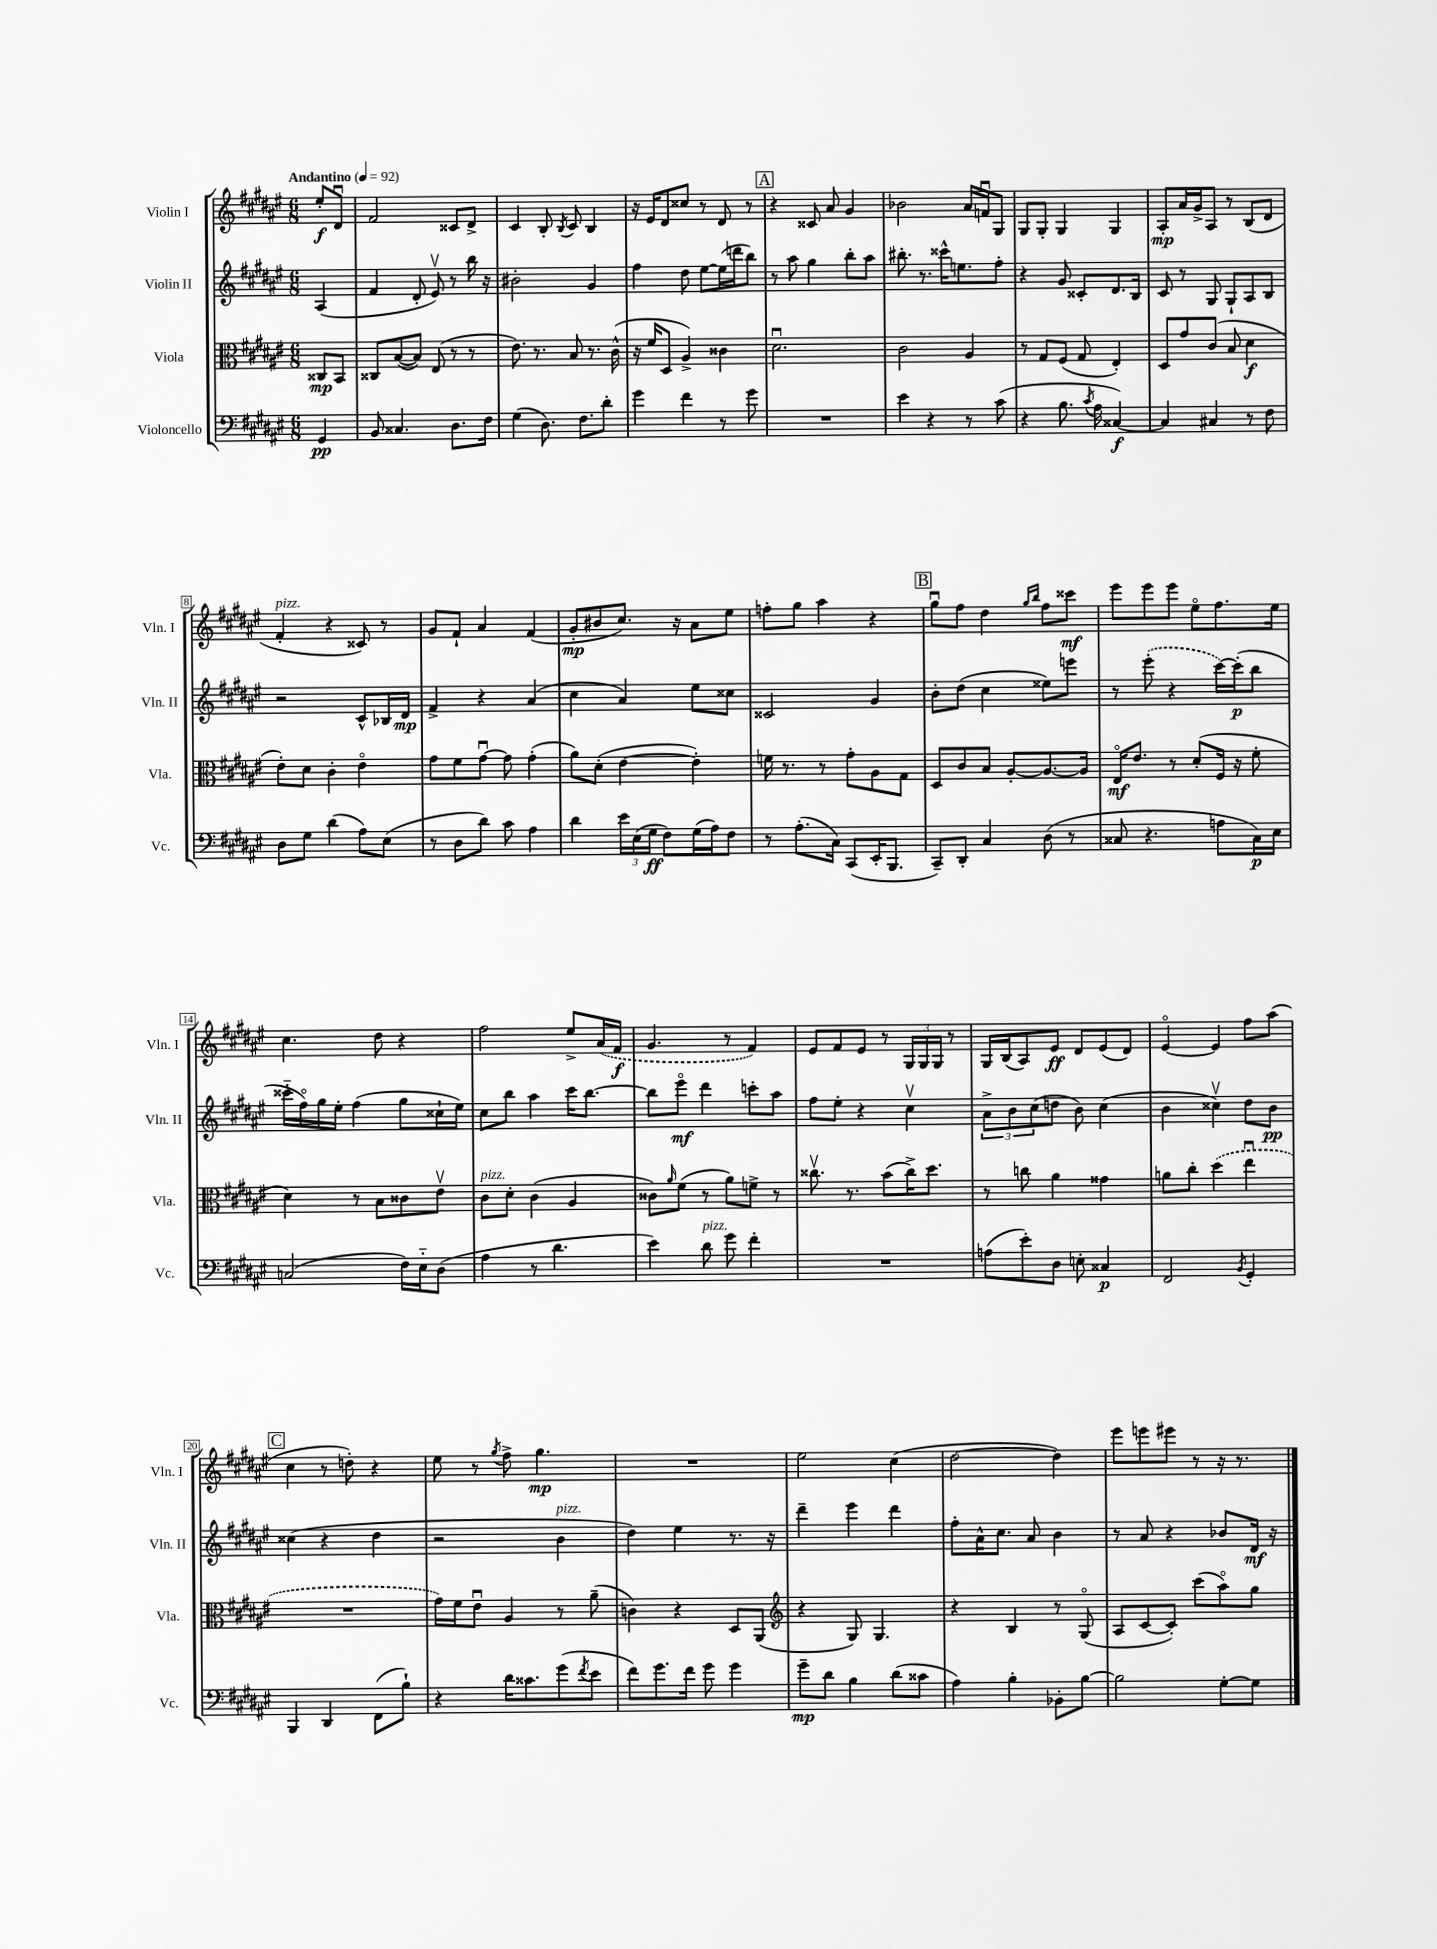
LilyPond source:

<<
\new StaffGroup <<
\new Staff = "s0" \with { instrumentName = "Violin I" shortInstrumentName = "Vln. I" } {
    \clef treble \key fis \major \numericTimeSignature \time 6/8 \partial 4 \tempo "Andantino" 4 = 92
    eis''8-.\f dis'8\downbow |
    fis'2 cisis'8 dis'8-> |
    cis'4 b8-. \acciaccatura { b8 } cis'8 b4 |
    r16 eis'16 dis'8 cisis''8 r8 dis'8 r8 |
    \mark \markup { \box "A" } r4 cisis'8 ais'8 gis'4 |
    bes'2 ais'16 f'16\downbow gis8 |
    gis8 gis8-. gis4 gis4 |
    ais8-.\mp ais'16 gis'16-> ais8 r8 b8( dis'8 |
    fis'4-.^\markup { \italic "pizz." } r4 cisis'8) r8 |
    gis'8 fis'8-! ais'4 fis'4( |
    gis'8-.\mp bis'8 cis''8.) r16 ais'8 eis''8 |
    f''8-. gis''8 ais''4 r4 |
    \mark \markup { \box "B" } gis''8\downbow fis''8 dis''4 \grace { gis''16 b''16 } fis''8 cisis'''8\mf |
    eis'''8 eis'''8 eis'''8 eis''8\flageolet fis''8. eis''16 |
    cis''4. dis''8 r4 |
    fis''2 eis''8-> \once \slurDashed ais'16( fis'16\f |
    gis'4. r8 fis'4) |
    eis'8 fis'8 eis'8 r8 \tuplet 3/2 { gis16 gis16 gis16 } r8 |
    gis16 b16( ais8) eis'8\ff dis'8 eis'8( dis'8) |
    eis'4~\flageolet eis'4 fis''8 ais''8( |
    \mark \markup { \box "C" } cis''4 r8 d''8-.) r4 |
    eis''8 r8 \acciaccatura { gis''8 } fis''8-> gis''4.\mp |
    R2. |
    eis''2 cis''4( |
    dis''2~ dis''4) |
    eis'''8 e'''8 eis'''8 r8 r16 r8. \bar "|." |
}
\new Staff = "s1" \with { instrumentName = "Violin II" shortInstrumentName = "Vln. II" } {
    \clef treble \key fis \major \numericTimeSignature \time 6/8 \partial 4
    ais4( |
    fis'4 dis'8-. eis'8\upbow) r8 b''16 r16 |
    bis'2-. gis'4 |
    fis''4 dis''8 eis''8~ eis''16( d'''16 b''8) |
    \mark \markup { \box "A" } r8 ais''8 gis''4 b''8-. ais''8 |
    bis''8.-. r8. cisis'''16-^ e''8. fis''8-. |
    r4 gis'8 cisis'8-. dis'8. b16 |
    cis'8 r8 gis8 gis8-! ais8 b8 |
    r2 cis'8-^ bes16 dis'16\mp |
    fis'4-> r4 ais'4( |
    cis''4 ais'4) eis''8 cisis''8 |
    cisis'2 gis'4 |
    \mark \markup { \box "B" } b'8-. dis''8( cis''4 eisis''8) e'''8 |
    r8 \once \slurDashed eis'''8-.( r4 cis'''16~) cis'''16-.\p( b''8 |
    cisis'''16-_ fis''16\flageolet) gis''16 eis''16-. fis''4( gis''8 cisis''16-! eis''16) |
    cis''8 b''8 ais''4 cis'''16 b''8.~ |
    b''8 eis'''8\flageolet\mf dis'''4 c'''8-. ais''8 |
    fis''8 eis''8-. r4 cis''4\upbow |
    \tuplet 3/2 { ais'8-> b'8 cis''8( } d''8 b'8) cis''4( |
    b'4 cisis''4\upbow) dis''8 b'8\pp |
    \mark \markup { \box "C" } cisis''4( r4 dis''4 |
    r2 b'4^\markup { \italic "pizz." } |
    dis''4) eis''4 r8. r16 |
    dis'''4-- eis'''4 dis'''4 |
    fis''8-. ais'16-^ cis''8. ais'8 b'4 |
    r8 ais'8 r4 bes'8 dis'16\mf r16 \bar "|." |
}
\new Staff = "s2" \with { instrumentName = "Viola" shortInstrumentName = "Vla." } {
    \clef alto \key fis \major \numericTimeSignature \time 6/8 \partial 4
    cisis8\mp b,8 |
    cisis8 b8~( b8) eis8( r8 r8 |
    eis'8.) r8. b8 r8. cis'16-^( |
    r16 fis'16 dis8 ais4->) cisis'4 |
    \mark \markup { \box "A" } dis'2.\downbow |
    cis'2 ais4 |
    r8 gis8 fis8( gis8 eis4-.) |
    dis8 gis'8 cis'8( b8 dis'4\f |
    eis'8-.) dis'8 cis'4-. eis'4\flageolet |
    gis'8 fis'8 gis'8~\downbow gis'8 gis'4-.( |
    ais'8) dis'8-.( eis'4~ eis'4-.) |
    f'16 r8. r8 gis'8-. ais8 gis8 |
    \mark \markup { \box "B" } dis8 cis'8 b8 ais8~-. ais8.~ ais16 |
    eis16\flageolet\mf eis'8. r8 dis'8-.( fis16 r16 fis'8-. |
    dis'4) r8 b8 cisis'8 eis'8\upbow |
    cis'8^\markup { \italic "pizz." } dis'8-. cis'4( ais4 |
    cisis'8) \grace { ais'16 } fis'8( r8 ais'8) f'8-> r8 |
    cisis''8.\upbow r8. b'8( cisis''16->) dis''8. |
    r8 c''8 ais'4 gisis'4 |
    a'8 cis''8-. \once \slurDashed dis''4( eis''4\downbow |
    \mark \markup { \box "C" } R2. |
    gis'16) fis'16 eis'8\downbow ais4 r8 ais'8--( |
    c'4) r4 dis8 ais,8( |
    \clef treble r4 gis8) gis4. |
    r4 b4 r8 gis8\flageolet( |
    ais8 cis'8~ cis'8-.) cis'''8( ais''8\flageolet) gis''8 \bar "|." |
}
\new Staff = "s3" \with { instrumentName = "Violoncello" shortInstrumentName = "Vc." } {
    \clef bass \key fis \major \numericTimeSignature \time 6/8 \partial 4
    gis,4\pp |
    b,8 cisis4. dis8. fis16 |
    gis4( dis8.) fis8. dis'8-. |
    gis'4 fis'4 r8 gis'8 |
    \mark \markup { \box "A" } R2. |
    eis'4 r4 r8 cis'8( |
    r4 b8. \acciaccatura { cis'8 } ais16 cisis4~\f) |
    cisis4 cis4 r8 fis8 |
    dis8 gis8 dis'4( ais8) eis8( |
    r8 dis8 dis'8) cis'8 ais4 |
    dis'4 \tuplet 3/2 { eis'16 eis16( gis16\ff } fis8) gis16( ais16) fis8 |
    r8 ais8.-.( cis16) cis,8( eis,16-. b,,8. |
    \mark \markup { \box "B" } cis,8--) dis,8-. cis4 dis8( r8 |
    cisis8 r4. a8 cisis16\p) eis16 |
    c2( fis16) eis16-_ dis8( |
    ais4 r8 dis'4. |
    eis'4) dis'8^\markup { \italic "pizz." } gis'8 fis'4-. |
    R2. |
    a8( eis'8-.) dis8 e8-. cisis4\p |
    fis,2 \acciaccatura { b,8 } gis,4-. |
    \mark \markup { \box "C" } b,,4 dis,4 fis,8( b8-!) |
    r4 dis'16 cisis'8. gis'8( \acciaccatura { fis'8 } eis'8 |
    fis'8) gis'8. fis'16 gis'8 gis'4 |
    gis'8--\mp dis'8 b4 dis'8( cisis'8 |
    ais4) b4-. bes,8-. b8~ |
    b2 gis8~-. gis8 \bar "|." |
}
>>
>>
\layout { \context { \Score \override BarNumber.stencil = #(make-stencil-boxer 0.1 0.3 ly:text-interface::print) } }
